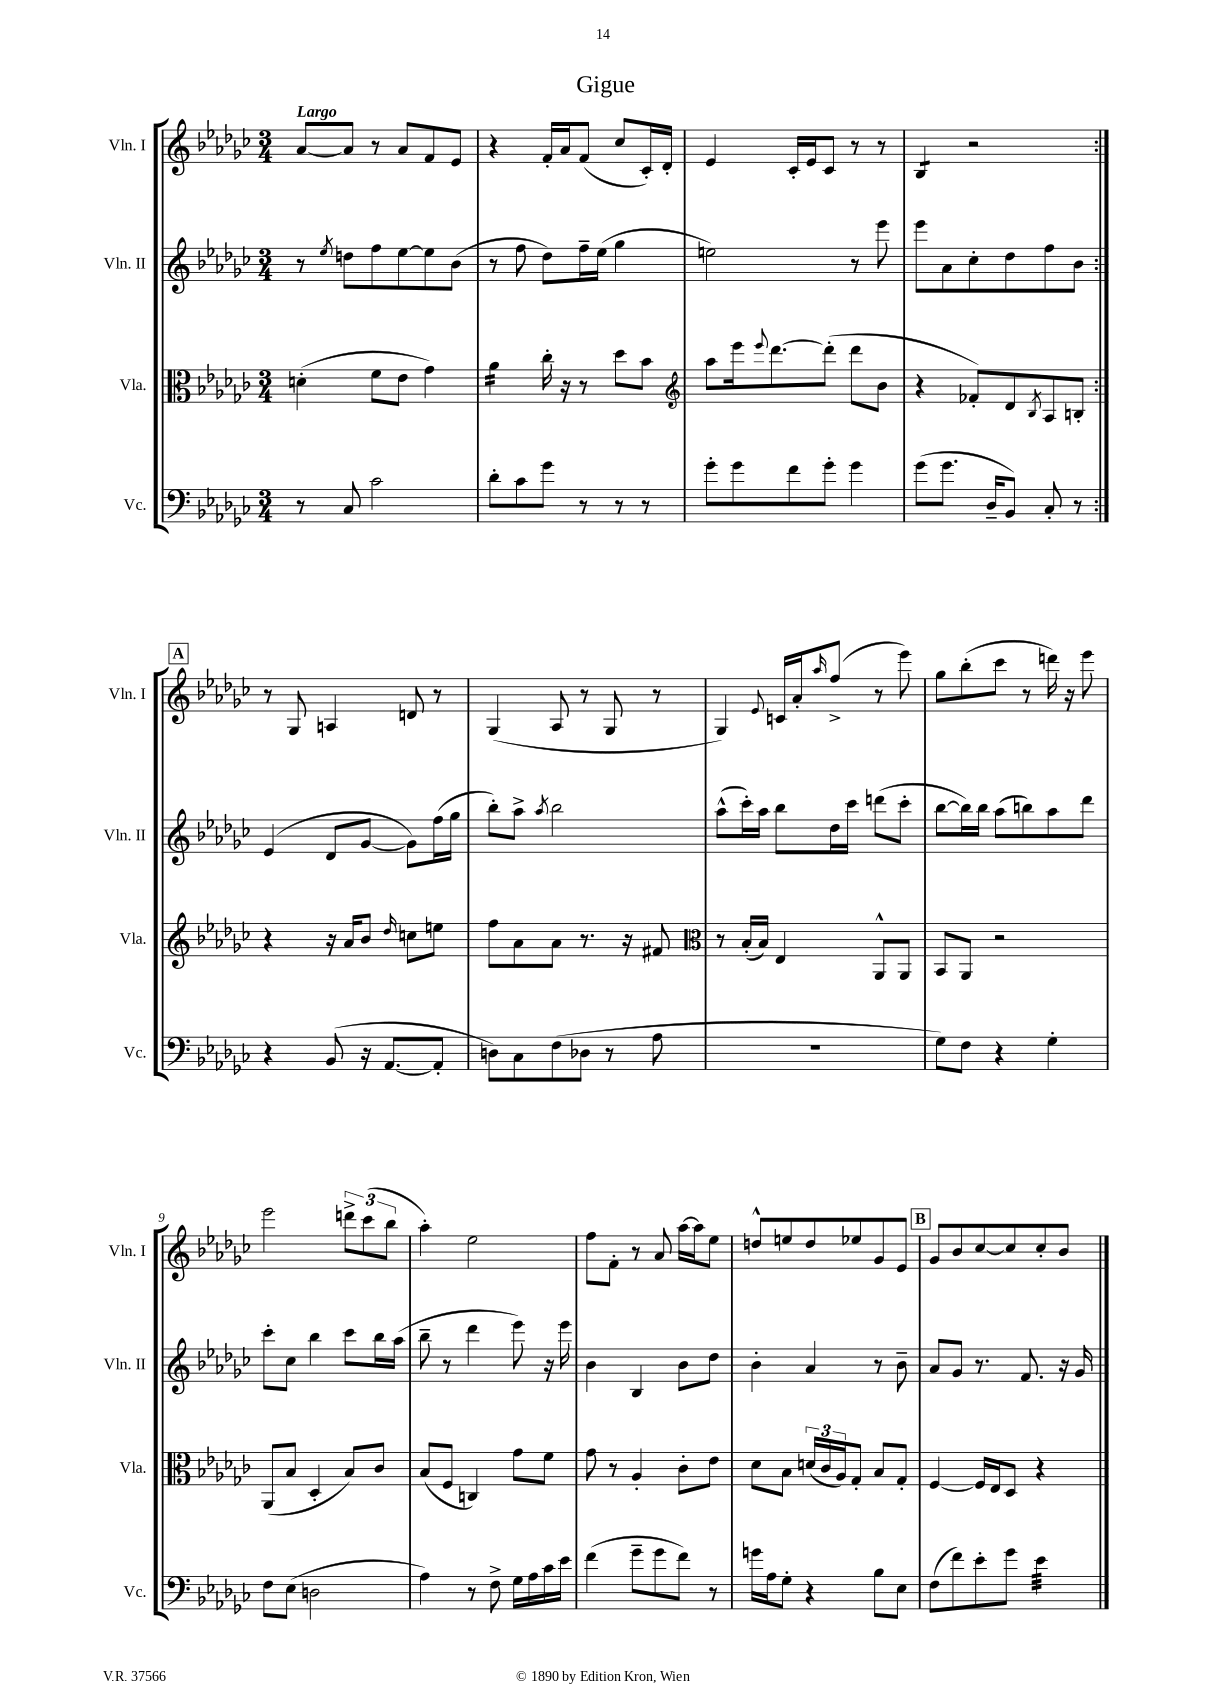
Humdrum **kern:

**kern	**kern	**kern	**kern
*staff4	*staff3	*staff2	*staff1
*clefF4	*clefC3	*clefG2	*clefG2
*k[b-e-a-d-g-c-]	*k[b-e-a-d-g-c-]	*k[b-e-a-d-g-c-]	*k[b-e-a-d-g-c-]
*M3/4	*M3/4	*M3/4	*M3/4
8r	(4d'\	8r	[8a-/L
.	.	8qee-/	.
8C-/	.	8dd\L	8a-/]J
2c-\	8f\L	8ff\	8r
.	8e-\J	[8ee-\	8a-/L
.	4g-\)	8ee-\]	8f/
.	.	(8b-\J	8e-/J
=	=	=	=
8d-'\L	4a-\	8r	4r
8c-\	.	8ff\	.
8g-\J	16cc-'\	8dd-\L)	16f'/LL
.	16r	.	16a-/J
8r	8r	16ff~\L	(8f/J
.	.	(16ee-\JJ	.
8r	8dd-\L	4gg-\	8cc-/L
8r	8b-\J	.	16c-'/L)
.	.	.	16d-'/JJ
=	=	=	=
*	*clefG2	*	*
8g-'\L	8aa-\L	2ee\)	4e-/
8g-\	16eee-\k	.	.
.	8qqeee-/	.	.
.	[8.ddd-\	.	.
8f\	.	.	16c-'/LL
.	.	.	16e-/J
8g-'\J	(8ddd-'\]J	.	8c-/J
4g-\	8ddd-\L	8r	8r
.	8b-\J	8eee-\	8r
=	=	=	=
(8g-\L	4r	8eee-\L	4B-/
8.g-\J	.	8a-\	.
.	8f-'/L)	8cc-'\	2r
16D-~/LK	.	.	.
8BB-/J)	8d-/	8dd-\	.
.	8qB-/	.	.
8C-'/	8A-/	8ff\	.
8r	8B'/J	8b-\J	.
=:|!	=:|!	=:|!	=:|!
4r	4r	(4e-/	8r
.	.	.	8G-/
(8BB-/	16r	8d-/L	4A/
.	16a-/LK	.	.
16r	8b-/J	[8g-/J	.
[8.AA-/L	.	.	.
.	16qqdd-/	.	.
.	8cc\L	8g-\]L)	8d/
8AA-'/]J	8ee\J	(16ff\L	8r
.	.	16gg-\JJ	.
=	=	=	=
8D\L)	8ff\L	8bb-'\L)	(4G-/
8C-\	8a-\	8aa-^\J	.
.	.	8qaa-/	.
(8F\	8a-\J	2bb-\	8A-/
8D-\J	8.r	.	8r
8r	.	.	8G-/
.	16r	.	.
8A-\	8f#/	.	8r
=	=	=	=
*	*clefC3	*	*
2.r	8r	(8aa-^^\L	4G-/)
.	(16B-'/LL	16ccc-'\L)	.
.	16B-/JJ)	16aa-\JJ	.
.	.	.	8qqe-/
.	4E-/	8bb-\L	16c/LL
.	.	.	16a-'/J
.	.	.	16qqaa-/
.	.	16dd-\L	(8ff^/J
.	.	16ccc-\JJ	.
.	8AA-^^/L	(8ddd\L	8r
.	8AA-/J	8ccc-'\J	8eee-\)
=	=	=	=
8G-\L)	8BB-/L	[8bb-\L	8gg-\L
8F\J	8AA-/J	16bb-\]L)	(8bb-'\
.	.	16bb-\JJ	.
4r	2r	(8aa-\L	8ccc-\J
.	.	8bb\)	8r
4G-'\	.	8aa-\	16ddd\)
.	.	.	16r
.	.	8ddd-\J	8eee-\
=	=	=	=
8F\L	(8AA-/L	8ccc-'\L	2eee-\
(8E-\J	8B-/J	8cc-\J	.
2D\	4D-'/	4bb-\	.
.	8B-/L)	8ccc-\L	12ddd^\L
.	.	.	(12ccc-\
.	8c-/J	16bb-\L	.
.	.	.	12bb-\J
.	.	(16aa-\JJ	.
=	=	=	=
4A-\)	(8B-/L	8bb-~\	4aa-'\)
.	8F/J	8r	.
8r	4C/)	4ddd-\	2ee-\
8F^\	.	.	.
16G-\LL	8g-\L	8eee-\)	.
16A-\	.	.	.
16c-\	8f\J	16r	.
16e-\JJ	.	16eee-\	.
=	=	=	=
(4f\	8g-\	4b-\	8ff\L
.	8r	.	8f'\J
8g-~\L	4A-'/	4B-/	8r
8g-\	.	.	8a-/
8f\J)	8c-'\L	8b-\L	[16aa-\LL
.	.	.	16aa-\]J
8r	8e-\J	8dd-\J	8ee-\J
=	=	=	=
16g\LL	8d-\L	4b-'\	8dd^^/L
16A-\J	.	.	.
8G-'\J	8B-\J	.	8ee/
4r	(24d/LL	4a-/	8dd/
.	24c-/	.	.
.	24A-/J)	.	.
.	8G-'/J	.	8ee-/
8B-\L	8B-/L	8r	8g-/
8E-\J	8G-'/J	8b-~\	8e-/J
=	=	=	=
(8F\L	[4F/	8a-/L	8g-/L
8f\)	.	8g-/J	8b-/
8e-'\	16F/]LL	8.r	[8cc-/
.	16E-/J	.	.
8g-\J	8D-/J	.	8cc-/]
.	.	8.f/	.
4e-\	4r	.	8cc-'/
.	.	16r	8b-/J
.	.	16g-/	.
==	==	==	==
*-	*-	*-	*-
